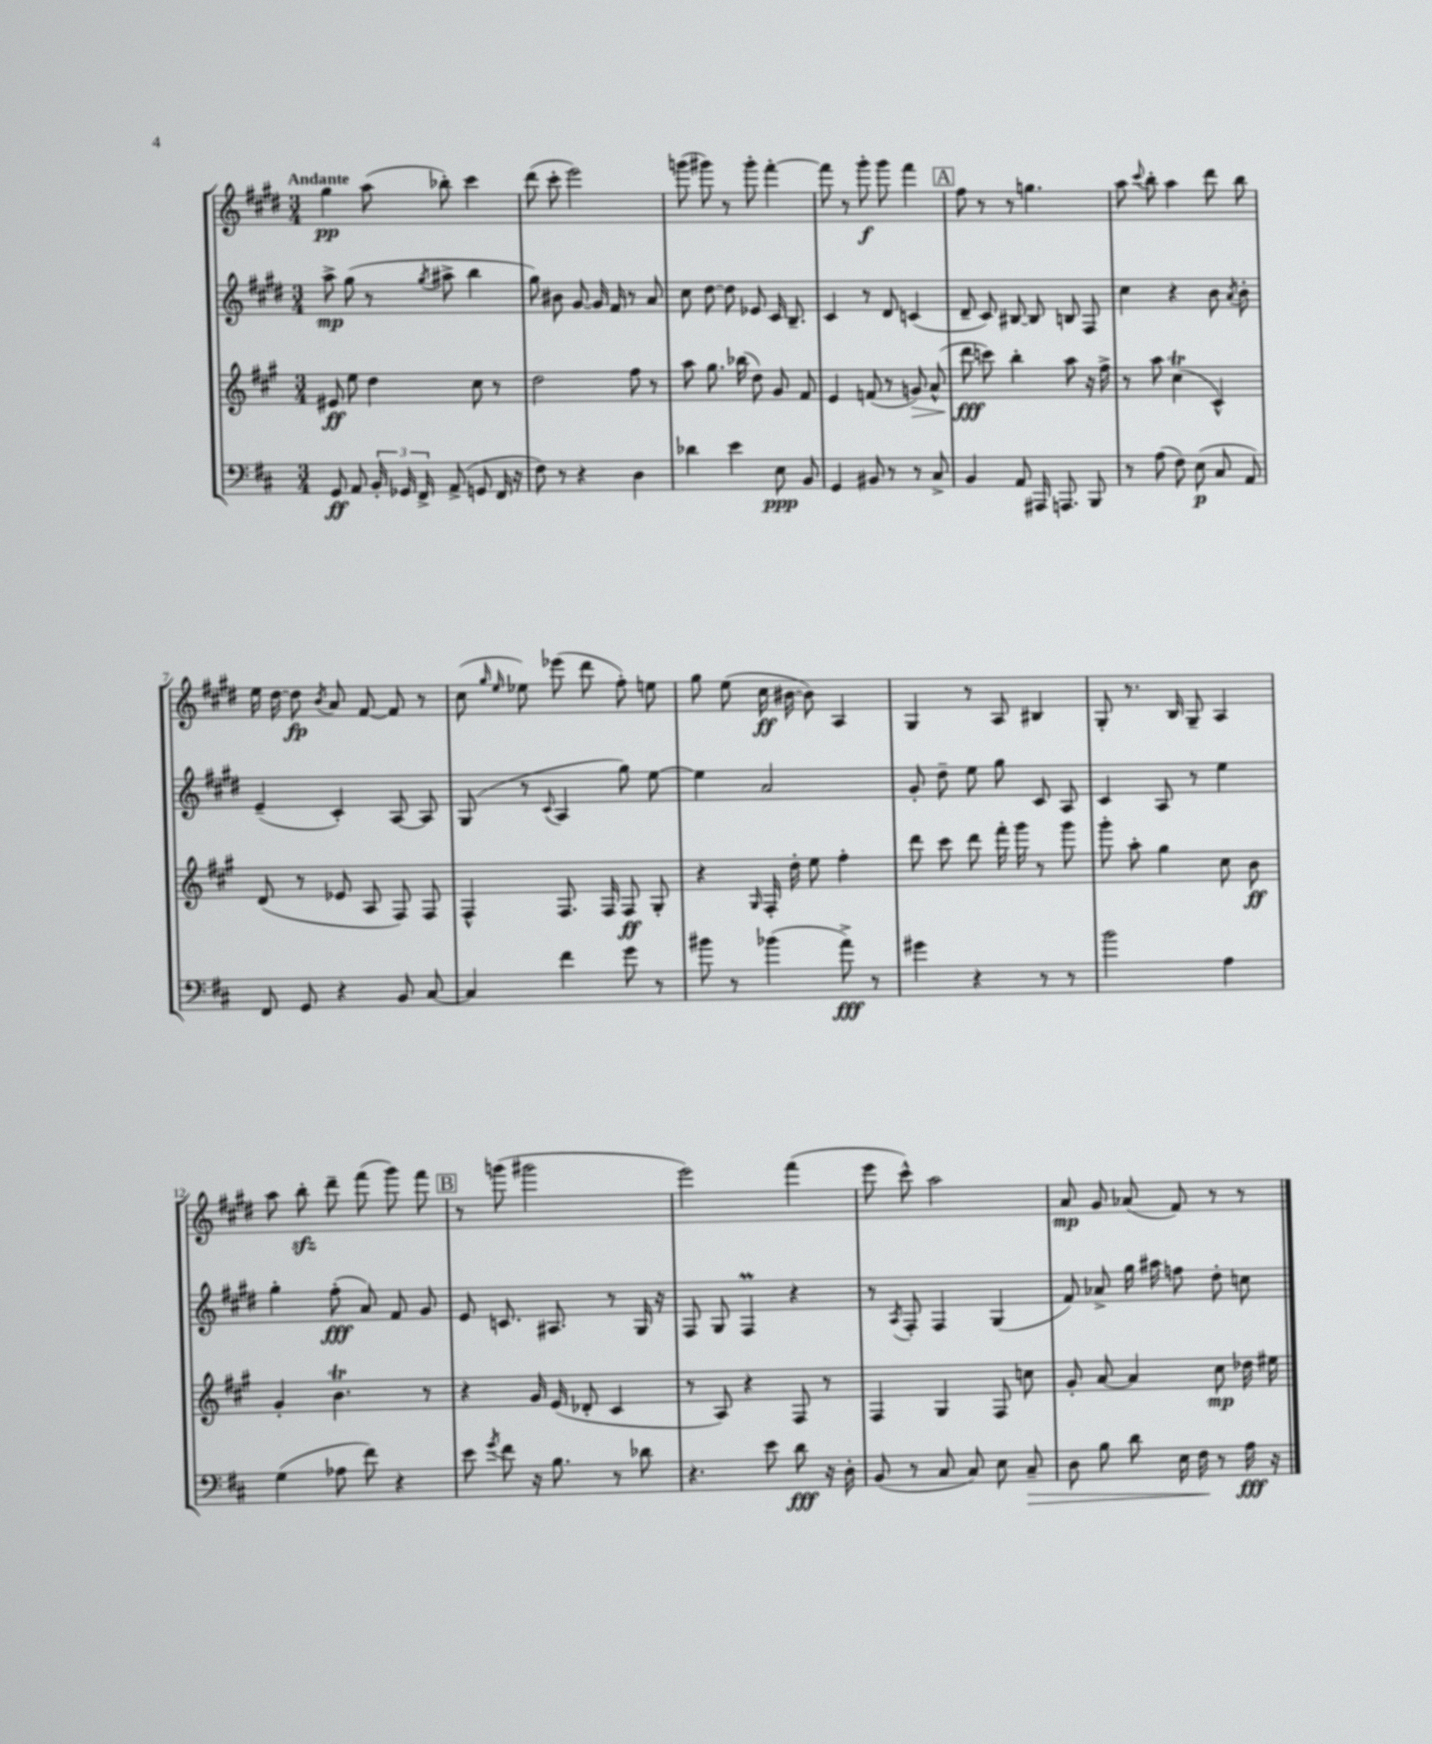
<<
\new StaffGroup <<
\new Staff = "s0" {
    \clef treble \key e \major \numericTimeSignature \time 3/4 \tempo "Andante"
    \autoBeamOff gis''4\pp a''8( bes''8-.) cis'''4 |
    dis'''8( cis'''8-. e'''2) |
    g'''8( gis'''8) r8 gis'''8-. fis'''4~-. |
    fis'''8 r8 gis'''8-.\f gis'''8 fis'''4 |
    \mark \markup { \box "A" } fis''8 r8 r8 g''4. |
    a''8 \appoggiatura { cis'''8 } b''8-. a''4 dis'''8 b''8 |
    e''16 dis''16~ dis''8\fp \acciaccatura { b'8 } a'8 fis'8~ fis'8 r8 |
    cis''8( \grace { gis''16 e''16 } ees''8) ees'''8( dis'''8 fis''8-.) e''8 |
    gis''8 e''8( cis''16\ff bis'16~ bis'8) a4 |
    gis4 r8 a8 bis4 |
    gis8-. r8. b16 gis8-- a4 |
    a''8 b''8-.\sfz dis'''8-- fis'''8( gis'''8) fis'''8 |
    \mark \markup { \box "B" } r8 g'''8( gis'''2 |
    e'''2) fis'''4( |
    e'''8 cis'''8-^) a''2 |
    a'8\mp gis'8 aes'8( fis'8) r8 r8 \bar "|." |
}
\new Staff = "s1" {
    \clef treble \key e \major \numericTimeSignature \time 3/4
    \autoBeamOff a''8->\mp gis''8( r8 \acciaccatura { gis''8 } ais''8-> b''4 |
    gis''8) bis'8 gis'8~ gis'16 fis'16 r8 a'8 |
    cis''8 dis''8~ dis''8 ees'8 cis'16 b8.-- |
    cis'4 r8 dis'8 c'4( |
    \mark \markup { \box "A" } dis'8-- cis'8) bis8~ bis8 b8 fis8 |
    cis''4 r4 b'8 \acciaccatura { a'8 } b'8-. |
    e'4--( cis'4-.) a8~ a8 |
    gis8( r8 \appoggiatura { cis'8 } a4 gis''8) e''8~ |
    e''4 a'2 |
    gis'8-. dis''8-- e''8 gis''8 cis'8 a8 |
    cis'4 a8 r8 e''4 |
    gis''4-. fis''8-.\fff( a'8) fis'8 gis'8 |
    \mark \markup { \box "B" } e'8 c'8. ais8. r8 gis16 r16 |
    fis8 gis8 fis4\prall r4 |
    r8 \acciaccatura { a8 } fis8-. fis4 gis4( |
    fis'8) aes'8-> gis''16 ais''16 f''8 dis''8-. c''8 \bar "|." |
}
\new Staff = "s2" {
    \clef treble \key a \major \numericTimeSignature \time 3/4
    \autoBeamOff eis'8\ff e''8 d''4 cis''8 r8 |
    d''2 fis''8 r8 |
    a''8 gis''8. bes''16( d''8) gis'8 fis'8 |
    e'4 f'8( r8 g'8\>) a'8-^( |
    \mark \markup { \box "A" } d'''8\fff\! c'''8) b''4-. a''8 r16 fis''16-> |
    r8 a''8 cis''4\trill( cis'4-^) |
    d'8( r8 ees'8 a8 fis8) fis8 |
    fis4-^ fis8. fis16 fis8\ff gis8-. |
    r4 \grace { gis16 } fis16-. d''16-. e''8 fis''4-. |
    d'''8 cis'''8 d'''8 fis'''16-. gis'''16 r8 gis'''8 |
    gis'''8-. a''8-. gis''4 cis''8 b'8\ff |
    gis'4-. b'4.\trill r8 |
    \mark \markup { \box "B" } r4 gis'16 e'16( des'8-. cis'4 |
    r8 a8) r4 fis8 r8 |
    fis4 gis4 fis8 c''8 |
    gis'8-. a'8~ a'4 cis''8\mp des''16 eis''16 \bar "|." |
}
\new Staff = "s3" {
    \clef bass \key d \major \numericTimeSignature \time 3/4
    \autoBeamOff g,8\ff a,8 \tuplet 3/2 { b,16-. ges,16 fis,16-> } a,8->( g,8 fis,16 r16 |
    fis8) r8 r4 d4 |
    des'4 e'4 e8\ppp b,8 |
    g,4 bis,8 r8 r8 cis8-> |
    \mark \markup { \box "A" } b,4 a,8 ais,,16 a,,8. b,,8 |
    r8 a8( fis8) e8\p( cis8 a,8) |
    fis,8 g,8 r4 b,8 cis8~ |
    cis4 fis'4 g'8 r8 |
    bis'8 r8 bes'4( a'8->\fff) r8 |
    gis'4 r4 r8 r8 |
    b'2 a4 |
    g4( aes8 fis'8) r4 |
    \mark \markup { \box "B" } e'8 \acciaccatura { g'8 } fis'8 r16 b8. r8 des'8 |
    r4. e'8 d'8\fff r16 d16-. |
    b,8( r8 cis8 cis8) e8 cis8--\> |
    d8 b8 d'8 e16 fis16\! r8 a16\fff r16 \bar "|." |
}
>>
>>
